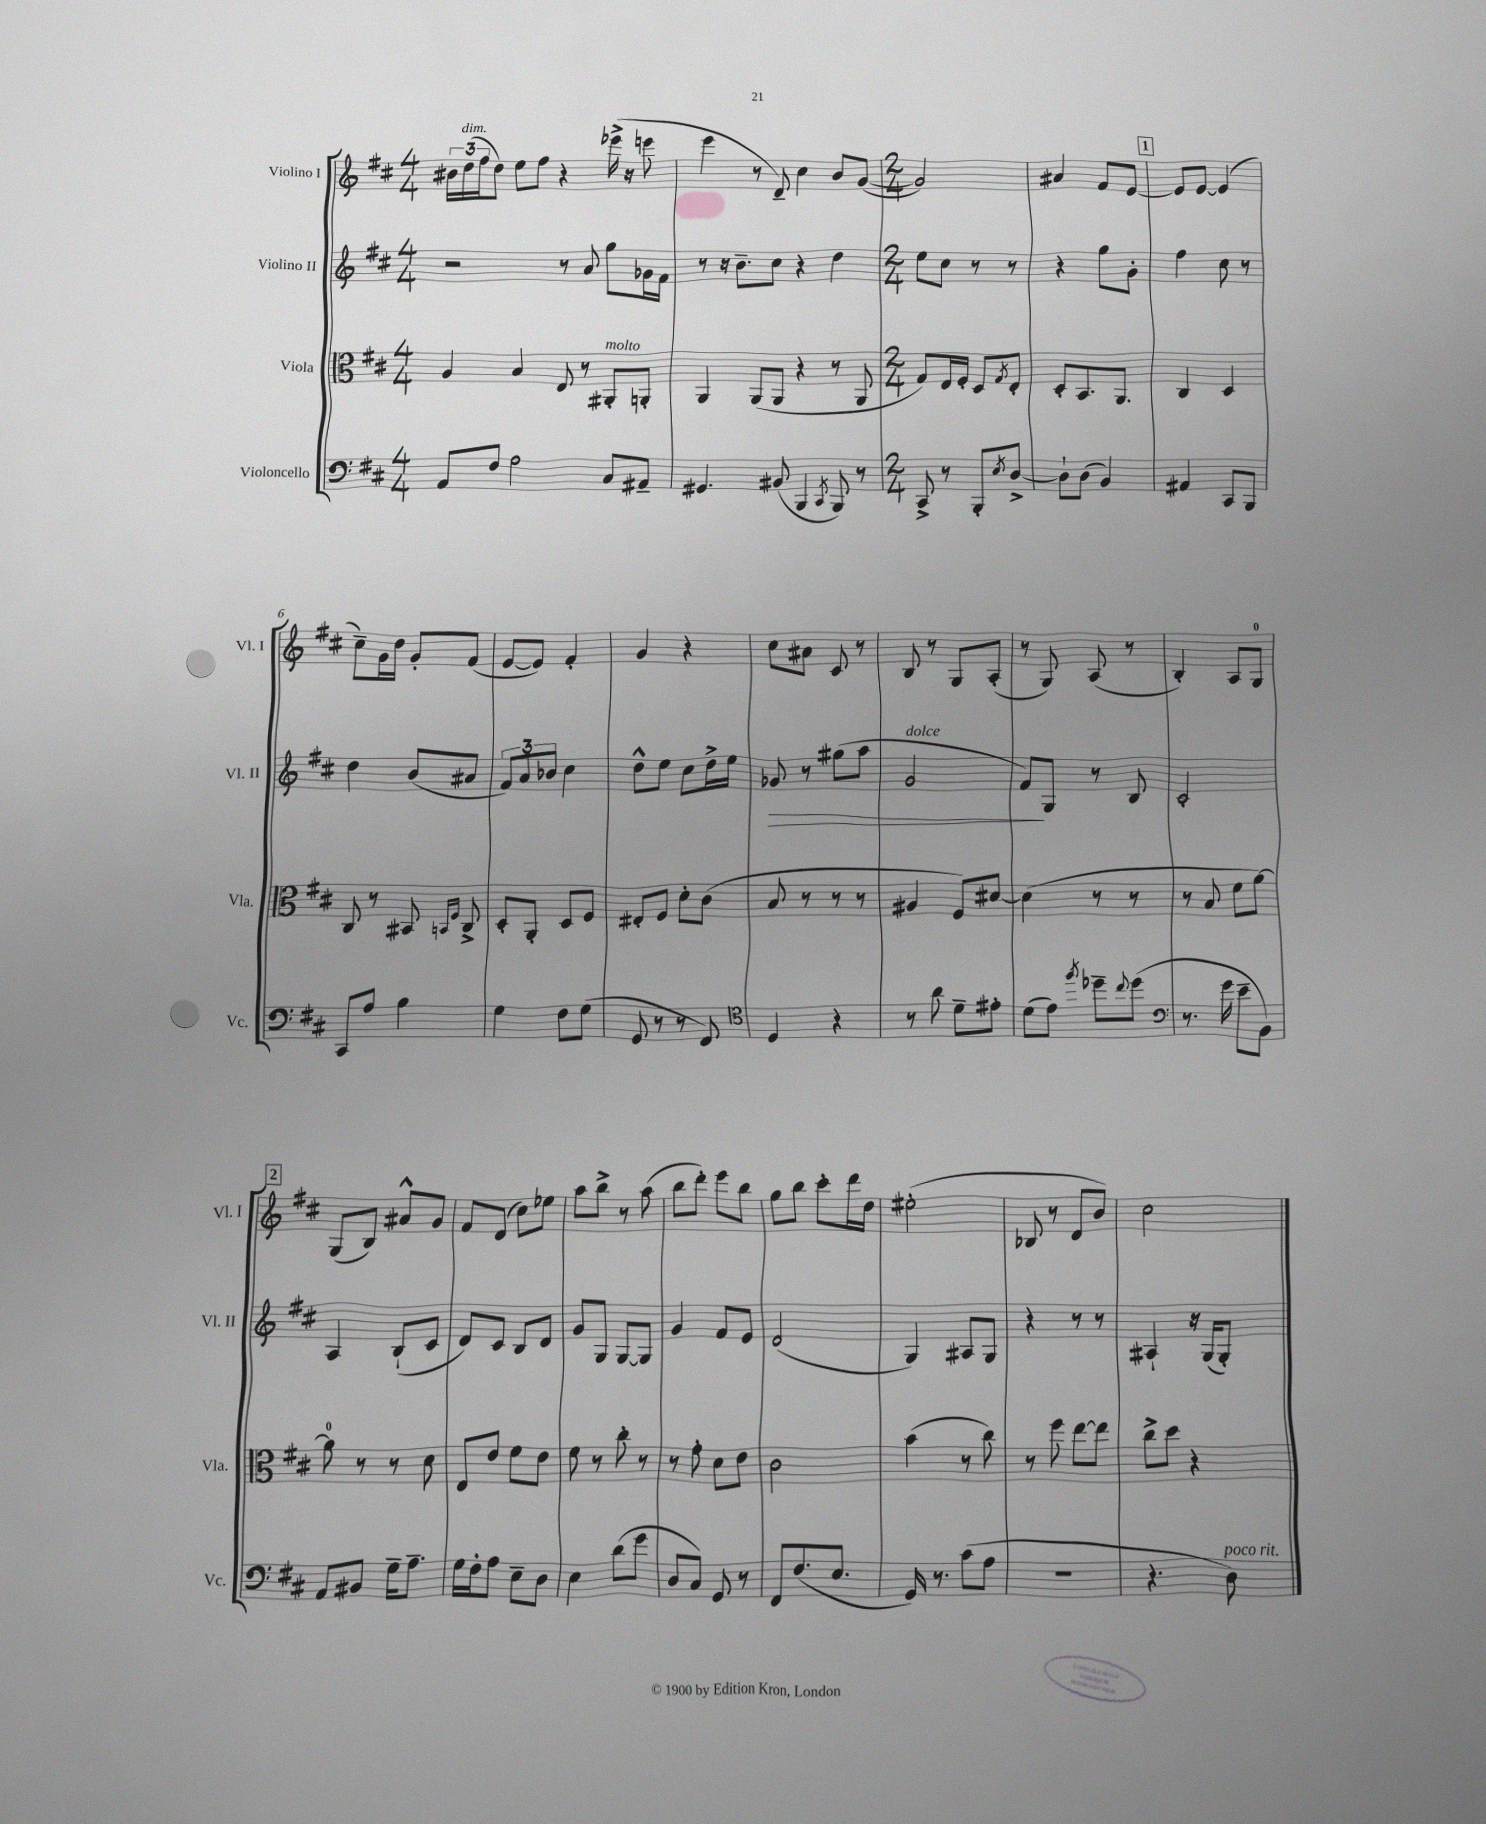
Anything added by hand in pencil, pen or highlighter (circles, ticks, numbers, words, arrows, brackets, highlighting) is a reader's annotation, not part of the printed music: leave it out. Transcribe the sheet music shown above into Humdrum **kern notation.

**kern	**kern	**kern	**dynam	**kern
*part4	*part3	*part2	*part2	*part1
*staff4	*staff3	*staff2	*staff2	*staff1
*I"Violoncello	*I"Viola	*I"Violino II	*	*I"Violino I
*I'Vc.	*I'Vla.	*I'Vl. II	*	*I'Vl. I
*clefF4	*clefC3	*clefG2	*	*clefG2
*k[f#c#]	*k[f#c#]	*k[f#c#]	*	*k[f#c#]
*M4/4	*M4/4	*M4/4	*	*M4/4
=1	=1	=1	=1	=1
8AA/L	4A/	2r	.	24b#X\LL
!	!	!	!	!LO:TX:a:i:t=dim.
.	.	.	.	(24dd\
.	.	.	.	24ff#\J
8F#/J	.	.	.	8dd\J)
2A\	4B/	.	.	8ee\L
.	.	.	.	8ff#\J
.	8E/	8r	.	4r
.	8r	8a/	.	.
!	!LO:TX:a:i:t=molto	!	!	!
8C#/L	8AA#X'/L	8gg\L	.	(16eee-X^\
.	.	.	.	16r
8AA#X~/J	8AAn'/J	16g-X\L	.	8eeen\
.	.	16f#\JJ	.	.
=2	=2	=2	=2	=2
4.GG#X/	4AA/	8r	.	4eee\
.	.	16r	.	.
.	.	8.b~\L	.	.
.	(8AA/L	.	.	8r
(8BB#X/	8AA/J	8cc#\J	.	8d~/)
4BBB/	4r	4r	.	4cc#\
8qCC#/	.	.	.	.
8BBB/)	8r	4dd\	.	8b/L
8r	8AA/	.	.	([8g/J
=3	=3	=3	=3	=3
*M2/4	*M2/4	*M2/4	*	*M2/4
8CC#^/	8G/L)	8ee\L	.	2g/])
8r	16E/L	8cc#\J	.	.
.	16F#'/JJ	.	.	.
8BBB'/L	8D/L	8r	.	.
8qE/	8qG/	.	.	.
[8D^/J	8E'/J	8r	.	.
=4	=4	=4	=4	=4
8D`\L]	8D'/L	4r	.	4a#X/
(8D\J	8.BB/	.	.	.
4BB/)	.	8gg\L	.	8f#/L
.	8.AA/J	.	.	.
.	.	8g'\J	.	[8e/J
!!LO:REH:place=s1:t=1
=5	=5	=5	=5	=5
4AA#X/	4C#/	4ff#\	.	8e/L]
.	.	.	.	[8e/J
8CC#/L	4D/	8cc#\	.	(4e/]
8BBB/J	.	8r	.	.
!!LO:LB:g=z
=6	=6	=6	=6	=6
8CC#/L	8C#/	4dd\	.	8cc#~\L)
8A/J	8r	.	.	16g\L
.	.	.	.	16dd\JJ
4B\	8BB#X/	(8b/L	.	8g'/L
.	16qqBBn/LL	.	.	.
.	16qqF#/JJ	.	.	.
.	8C#^/	8a#X/J	.	(8f#/J
=7	=7	=7	=7	=7
4G\	8D'/L	12f#/L)	.	[8e/L
.	.	12a/	.	.
.	8AA'/J	.	.	8e/J])
.	.	12b-X/J	.	.
8F#\L	8D/L	4cc#\	.	4f#'/
(8G\J	8F#/J	.	.	.
=8	=8	=8	=8	=8
8GG/	8E#X'/L	8dd^^\L	.	4g/
8r	8F#/J	8ee\J	.	.
8r	8d'\L	8cc#\L	.	4r
8FF#/)	(8c#\J	16dd^\L	.	.
.	.	16ee\JJ	.	.
=9	=9	=9	=9	=9
*clefC4	*	*	*	*
!	!	!	!LO:HP:b	!
4D/	8B/	8g-X/	>	8cc#\L
.	8r	8r	.	8a#X\J
4r	8r	(8gg#X\L	.	8c#/
.	8r	8aa\J	.	8r
=10	=10	=10	=10	=10
!	!	!LO:TX:a:i:t=dolce	!	!
8r	4A#X/	2g/	.	8B/
8a\	.	.	.	8r
8d~\L	8F#/L)	.	.	8G/L
8e#X'\J	[8d#X/J	.	.	(8A'/J
=11	=11	=11	=11	=11
(8d\L	(4d#\]	8f#/L)	.	8r
8e\J)	.	8G/J	]	8G/)
8qff#/	.	.	.	.
8dd-X~\L	8r	8r	.	(8A/
8qqcc#/	.	.	.	.
(8dd-\J	8r	8B/	.	8r
=12	=12	=12	=12	=12
*clefF4	*	*	*	*
8.r	8r	2c#'/	.	4B'/)
.	8B/	.	.	.
16g\	.	.	.	.
8e~\L	8f#\L	.	.	8A/L
8BB\J)	[8a\J)	.	.	8G/J
!!LO:LB:g=z
!!LO:REH:place=s1:t=2
=13	=13	=13	=13	=13
8AA/L	8a\]	4A/	.	(8G/L
8BB#X/J	8r	.	.	8B/J)
16G~\KL	8r	(8B`/L	.	8a#X^^/L
8.A~\J	.	.	.	.
.	8d\	8c#/J	.	8g/J
=14	=14	=14	=14	=14
16G\LL	8E/L	8d/L)	.	8f#/L
16F#'\J	.	.	.	.
8A\J	8e/J	8c#/J	.	(8d/J
8E~\L	8f#\L	8B/L	.	8cc#\L)
8D\J	8e\J	8d/J	.	8ee-X\J
=15	=15	=15	=15	=15
4E\	8f#\	8g/L	.	8aa\L
.	8r	8G/J	.	8bb^\J
(8d\L	8cc#'\	[8G/L	.	8r
8g\J	8r	8G/J]	.	(8aa\
=16	=16	=16	=16	=16
8D/L	8r	4g/	.	8bb\L
8C#/J)	8g'\	.	.	8ddd'\J)
8GG/	8d\L	8f#/L	.	8eee\L
8r	8e\J	8e/J	.	8bb\J
=17	=17	=17	=17	=17
8FF#/L	2c#\	(2d/	.	8gg\L
(8.F#/	.	.	.	8bb\J
.	.	.	.	8ccc#'\L
8.E/J	.	.	.	.
.	.	.	.	16ddd\L
.	.	.	.	16dd\JJ
=18	=18	=18	=18	=18
16GG/)	(4b\	4G/)	.	(2ee#X'\
8.r	.	.	.	.
(8c#\L	8r	8A#X/L	.	.
8A\J	8cc#\)	8G/J	.	.
=19	=19	=19	=19	=19
2r	8r	4r	.	8B-X/
.	8ff#\	.	.	8r
.	[8ee\L	8r	.	8d/L
.	8ee\J]	8r	.	8b/J)
=20	=20	=20	=20	=20
4.r	8cc#^\L	4A#X`/	.	2cc#\
.	8dd\J	.	.	.
.	4r	16r	.	.
.	.	(16G/KL	.	.
!LO:TX:a:i:t=poco rit.	!	!	!	!
8D\)	.	8G'/J)	.	.
==	==	==	==	==
*-	*-	*-	*-	*-
